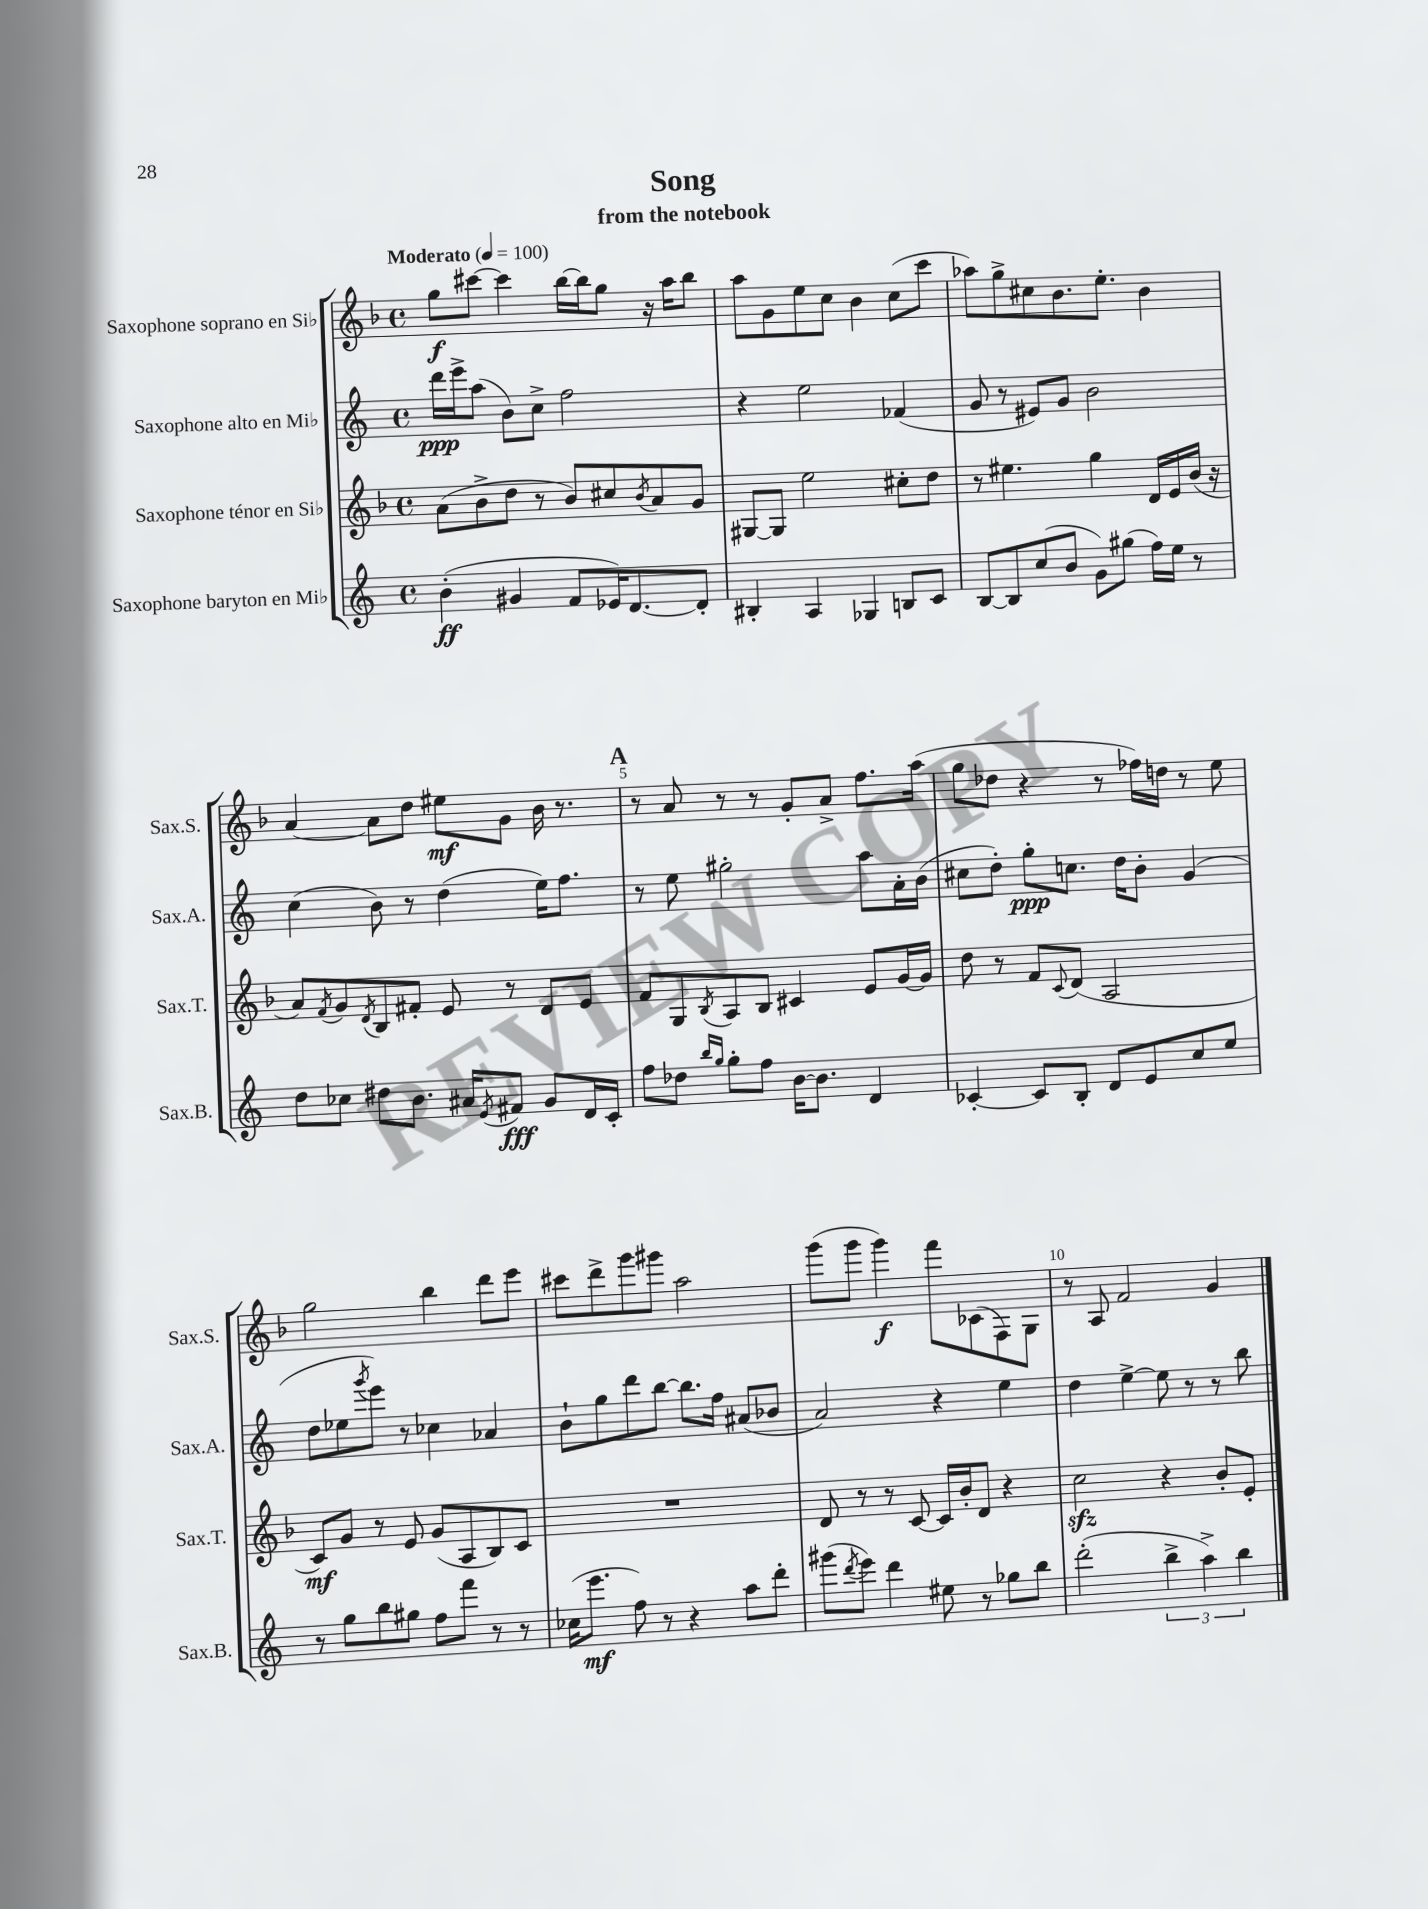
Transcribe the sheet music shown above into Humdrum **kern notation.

**kern	**kern	**kern	**kern
*staff4	*staff3	*staff2	*staff1
*clefG2	*clefG2	*clefG2	*clefG2
*k[]	*k[b-]	*k[]	*k[b-]
*M4/4	*M4/4	*M4/4	*M4/4
*met(c)	*met(c)	*met(c)	*met(c)
*MM100	*MM100	*MM100	*MM100
(4b'	(8a	16ddd	8gg
.	.	16eee^	.
.	8b-^	(8aa	[8ccc#
4g#	8dd	8b)	4ccc#]
.	8r	8cc^	.
8f	8b-)	2ff	[16bb-
.	.	.	16bb-]
16e-)	8cc#	.	8gg
[8.d	.	.	.
.	8qb-	.	.
.	8a	.	16r
.	.	.	16aa
8d']	8g	.	8bb-
=	=	=	=
4B#'	[8G#	4r	8aa
.	8G#]	.	8g
4A	2ee	2ee	8ee
.	.	.	8cc
4G-	.	.	4b-
8B	8cc#'	(4f-	(8cc
8c	8dd	.	8ccc
=	=	=	=
[8B	8r	8g	8aa-)
8B]	4.ee#	8r	8gg^
(8cc	.	8e#)	8cc#
8b	.	8g	8.b-
8g)	4gg	2b	.
.	.	.	8.ee'
(8gg#	.	.	.
16ff)	16d	.	4b-
16ee	16e	.	.
8r	(16b-	.	.
.	16r	.	.
=	=	=	=
8dd	8a)	(4cc	[4a
.	8qf	.	.
8cc-	8g	.	.
.	8qd	.	.
8dd#	8B-	8b)	8a]
8.b	8f#'	8r	8dd
.	8e	(4dd	8ee#
16a#	.	.	.
8qe	.	.	.
8f#	8r	.	8g
8g	8d	16ee)	16b-
.	.	8.ff	8.r
16d	8e	.	.
16c'	.	.	.
=	=	=	=
8ff	8f	8r	8r
8dd-	8G	8ee	8a
16qqbb	.	.	.
16qqgg	8qB-	.	.
8gg'	8A	2gg#'	8r
8ff	8B-	.	8r
[16b	4c#	.	8g'
8.b]	.	.	.
.	.	.	8a^
4d	8e	8aa	8.ff
.	[16g	16a'	.
.	16g]	(16b	(16aa
=	=	=	=
[4c-'	8dd	8cc#	8gg
.	8r	8dd')	8dd-
8c-]	8f	8gg'	4r
.	8qqc	.	.
8B'	(8d	8.cc	.
8d	2A	.	8r
.	.	16dd	.
8e	.	8b'	16ff-)
.	.	.	16dd
8cc	.	(4g	8r
8ee	.	.	8ee
=	=	=	=
8r	8c)	8dd	2gg
8gg	8g	8ee-	.
.	.	8qggg	.
8bb	8r	8eee)	.
8gg#	8e	8r	.
8ff	(8g	4cc-	4bb-
8fff	8A	.	.
8r	8B-)	4a-	8ddd
8r	8c	.	8eee
=	=	=	=
(16cc-	1r	8b`	8ccc#
8.eee	.	.	.
.	.	8gg	8ddd^
8ff)	.	8ddd	8ggg
8r	.	[8bb	8ggg#
4r	.	8.bb]	2aa
.	.	16ff	.
8aa	.	(8a#	.
8ddd'	.	8b-	.
=	=	=	=
(8ggg#	8d	2a)	(8ggg
8qddd	.	.	.
8eee)	8r	.	8ggg
4ddd	8r	.	4ggg)
.	[8c	.	.
8ee#	16c]	4r	8fff
.	16b-'	.	.
8r	8d	.	(8c-
8gg-	4r	4ee	8F)
8bb	.	.	8G
=	=	=	=
(2ddd'	2cc	4dd	8r
.	.	.	8A
.	.	[4ee^	2f
6bb^	4r	8ee]	.
.	.	8r	.
6aa^)	.	.	.
.	8b-'	8r	4g
6bb	.	.	.
.	8e'	8bb	.
==	==	==	==
*-	*-	*-	*-
